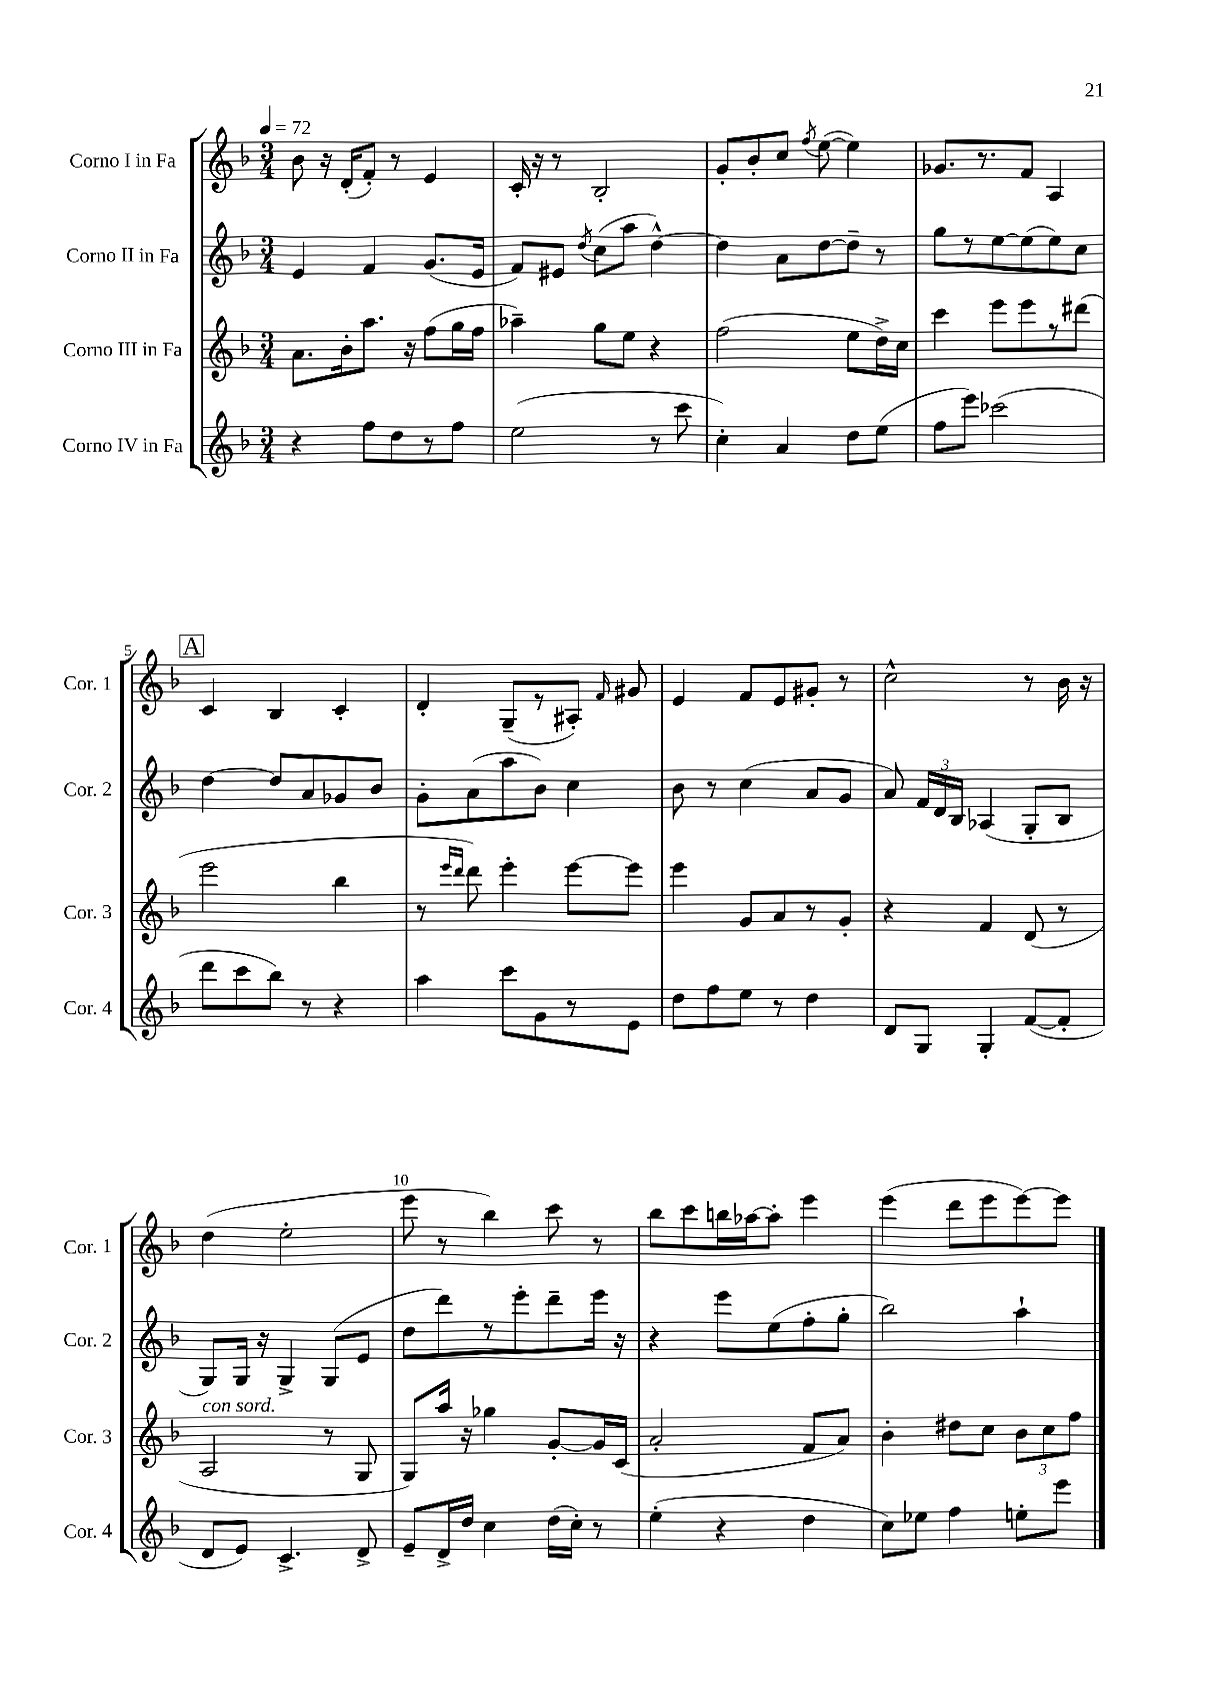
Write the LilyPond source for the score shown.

<<
\new StaffGroup <<
\new Staff = "s0" \with { instrumentName = "Corno I in Fa" shortInstrumentName = "Cor. 1" } {
    \clef treble \key f \major \numericTimeSignature \time 3/4 \tempo 4 = 72
    \autoBeamOff bes'8 r16 d'16[-.( f'8]-.) r8 e'4 |
    c'16-. r16 r8 bes2-. |
    g'8[-. bes'8-. c''8] \acciaccatura { f''8 } e''8~( e''4) |
    ges'8.[ r8. f'8] a4 |
    \mark \markup { \box "A" } c'4 bes4 c'4-. |
    d'4-. g8[--( r8 ais8]-.) \grace { f'16 } gis'8 |
    e'4 f'8[ e'8 gis'8]-. r8 |
    c''2-^ r8 bes'16 r16 |
    d''4( e''2-. |
    e'''8 r8 bes''4) c'''8 r8 |
    bes''8[ c'''8 b''16 aes''16~ aes''8]-. e'''4 |
    e'''4( d'''8[ e'''8 e'''8~) e'''8] \bar "|." |
}
\new Staff = "s1" \with { instrumentName = "Corno II in Fa" shortInstrumentName = "Cor. 2" } {
    \clef treble \key f \major \numericTimeSignature \time 3/4
    \autoBeamOff e'4 f'4 g'8.[( e'16] |
    f'8[) eis'8] \acciaccatura { d''8 } c''8[( a''8] d''4~-^) |
    d''4 a'8[ d''8~ d''8]-- r8 |
    g''8[ r8 e''8~ e''8( e''8) c''8] |
    \mark \markup { \box "A" } d''4~ d''8[ a'8 ges'8 bes'8] |
    g'8[-. a'8( a''8 bes'8]) c''4 |
    bes'8 r8 c''4( a'8[ g'8] |
    a'8) \tuplet 3/2 { f'16[ d'16 bes16] } aes4( g8[-. bes8] |
    g8[) g16] r16 g4-> g8[( e'8] |
    d''8[ d'''8) r8 e'''8-. d'''8-- e'''16] r16 |
    r4 e'''8[ e''8( f''8-. g''8]-. |
    bes''2) a''4-! \bar "|." |
}
\new Staff = "s2" \with { instrumentName = "Corno III in Fa" shortInstrumentName = "Cor. 3" } {
    \clef treble \key f \major \numericTimeSignature \time 3/4
    \autoBeamOff a'8.[ bes'16-. a''8.] r16 f''8[( g''16 f''16] |
    aes''4--) g''8[ e''8] r4 |
    f''2( e''8[ d''16->) c''16] |
    c'''4 e'''8[ e'''8 r8 dis'''8]( |
    \mark \markup { \box "A" } e'''2 bes''4 |
    r8 \grace { e'''16[ d'''16] } d'''8) e'''4-. e'''8[~ e'''8] |
    e'''4 g'8[ a'8 r8 g'8]-. |
    r4 f'4 d'8( r8 |
    a2^\markup { \italic "con sord." } r8 g8 |
    g8[) a''16] r16 ges''4 g'8[~-. g'16 c'16]( |
    a'2-. f'8[ a'8]) |
    bes'4-. dis''8[ c''8] \tuplet 3/2 { bes'8[ c''8 f''8] } \bar "|." |
}
\new Staff = "s3" \with { instrumentName = "Corno IV in Fa" shortInstrumentName = "Cor. 4" } {
    \clef treble \key f \major \numericTimeSignature \time 3/4
    \autoBeamOff r4 f''8[ d''8 r8 f''8] |
    e''2( r8 c'''8 |
    c''4-.) a'4 d''8[ e''8]( |
    f''8[ e'''8]) ces'''2( |
    \mark \markup { \box "A" } d'''8[ c'''8 bes''8]) r8 r4 |
    a''4 c'''8[ g'8 r8 e'8] |
    d''8[ f''8 e''8] r8 d''4 |
    d'8[ g8] g4-. f'8[~( f'8]-. |
    d'8[ e'8]) c'4.-> d'8-> |
    e'8[-- d'16-> d''16] c''4 d''16[( c''16]-.) r8 |
    e''4-.( r4 d''4 |
    c''8[) ees''8] f''4 e''8[-. e'''8] \bar "|." |
}
>>
>>
\layout { \context { \Score \override BarNumber.break-visibility = ##(#f #t #t) barNumberVisibility = #(every-nth-bar-number-visible 5) } }
